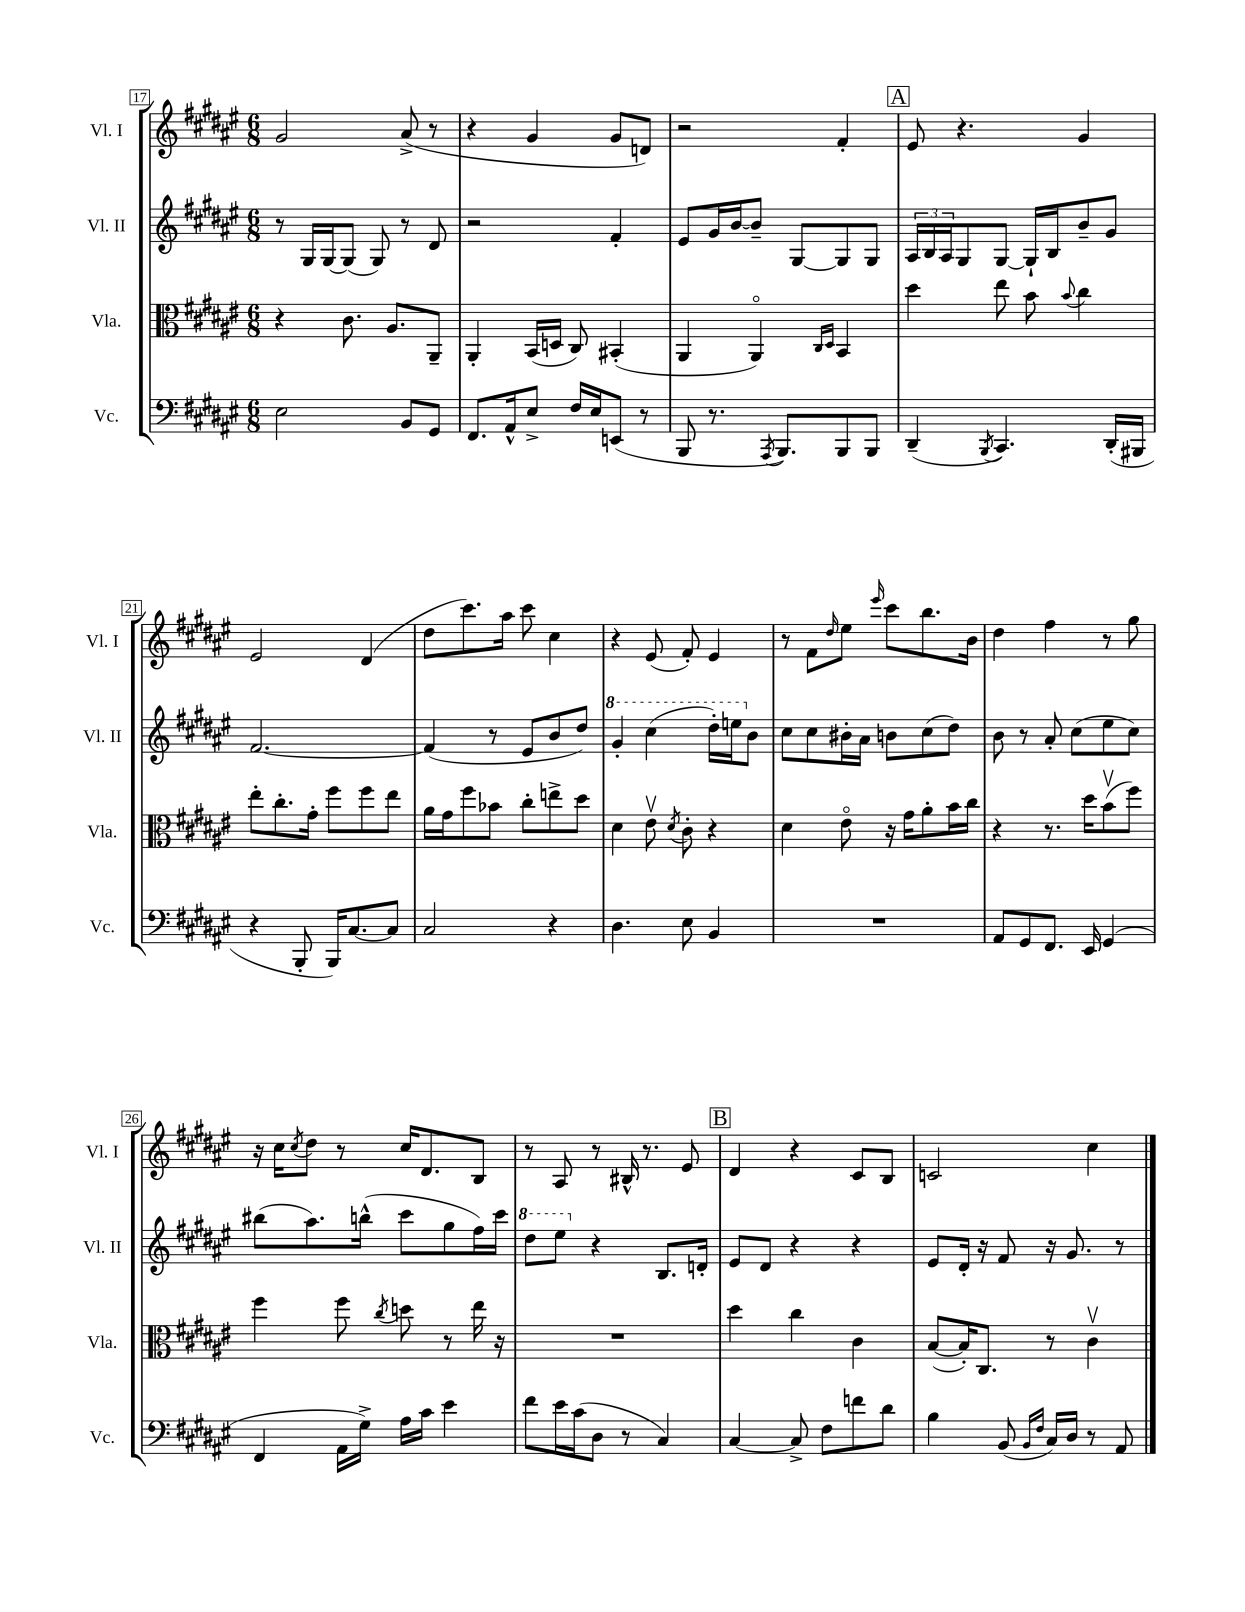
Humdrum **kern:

**kern	**kern	**kern	**kern
*staff4	*staff3	*staff2	*staff1
*clefF4	*clefC3	*clefG2	*clefG2
*k[f#c#g#d#a#e#]	*k[f#c#g#d#a#e#]	*k[f#c#g#d#a#e#]	*k[f#c#g#d#a#e#]
*M6/8	*M6/8	*M6/8	*M6/8
2E#	4r	8r	2g#
.	.	16G#	.
.	.	[16G#	.
.	8.c#	(8G#]	.
.	.	8G#)	.
.	8.A#	.	.
8BB	.	8r	(8a#^
8GG#	8AA#~	8d#	8r
=	=	=	=
8.FF#	4AA#'	2r	4r
16AA#^^	.	.	.
8E#^	(16BB	.	4g#
.	16D	.	.
16F#	8C#)	.	.
16E#	.	.	.
(8EE	(4BB#'	4f#'	8g#
8r	.	.	8d)
=	=	=	=
8BBB	4AA#	8e#	2r
8.r	.	16g#	.
.	.	[16b	.
.	4AA#o)	8b~]	.
8qAAA#	.	.	.
8.BBB)	.	.	.
.	.	[8G#	.
.	16qqC#	.	.
.	16qqD#	.	.
8BBB	4BB	8G#]	4f#'
8BBB	.	8G#	.
=	=	=	=
(4DD#~	4dd#	24A#	8e#
.	.	24B	.
.	.	24A#	.
.	.	8G#	4.r
8qBBB	.	.	.
4.CC#)	8ee#	[8G#	.
.	8b	16G#`]	.
.	.	16B	.
.	8qqb	.	.
.	4cc#	8b~	4g#
(16DD#'	.	8g#	.
16BBB#	.	.	.
=	=	=	=
4r	8ee#'	[2.f#	2e#
.	8.cc#'	.	.
8BBB'	.	.	.
.	16g#'	.	.
16BBB)	8ff#	.	.
[8.C#	.	.	.
.	8ff#	.	(4d#
8C#]	8ee#	.	.
=	=	=	=
2C#	16a#	(4f#]	8dd#
.	16g#	.	.
.	8ff#	.	8.ccc#)
.	8b-	8r	.
.	.	.	16aa#
.	8cc#'	8e#	8ccc#
4r	8ee^	8b	4cc#
.	8dd#	8dd#)	.
=	=	=	=
4.D#	4d#	4gg#'	4r
.	8e#v	(4ccc#	(8e#
.	8qd#	.	.
8E#	8c#'	.	8f#')
4BB	4r	16ddd#')	4e#
.	.	16eee	.
.	.	8b	.
=	=	=	=
2.r	4d#	8cc#	8r
.	.	8cc#	8f#
.	.	.	16qqdd#
.	8e#o	16b#'	8ee#
.	.	16a#	.
.	.	.	16qqeee#
.	16r	8b	8ccc#
.	16g#	.	.
.	8a#'	(8cc#	8.bb
.	16b	8dd#)	.
.	16cc#	.	16b
=	=	=	=
8AA#	4r	8b	4dd#
8GG#	.	8r	.
8.FF#	8.r	8a#'	4ff#
.	.	(8cc#	.
16EE#	16dd#	.	.
(4GG#	(8bv	8ee#	8r
.	8ff#)	8cc#)	8gg#
=	=	=	=
4FF#	4ff#	(8bb#	16r
.	.	.	16cc#
.	.	.	8qcc#
.	.	8.aa#)	8dd#
16AA#	8ff#	.	8r
16G#^)	.	(16bb^^	.
.	8qcc#	.	.
16A#	8dd	8ccc#	16cc#
16c#	.	.	8.d#
4e#	8r	8gg#	.
.	16ee#	16ff#)	8B
.	16r	16ccc#	.
=	=	=	=
8f#	2.r	8ddd#	8r
16e#	.	8eee#	8A#
(16c#	.	.	.
8D#	.	4r	8r
8r	.	.	16B#^^
.	.	.	8.r
4C#)	.	8.B	.
.	.	.	8e#
.	.	16d'	.
=	=	=	=
[4C#	4dd#	8e#	4d#
.	.	8d#	.
8C#^]	4cc#	4r	4r
8F#	.	.	.
8f	4c#	4r	8c#
8d#	.	.	8B
=	=	=	=
4B	([8B	8e#	2c
.	16B'])	16d#'	.
.	8.C#	16r	.
(8BB	.	8f#	.
16qqBB	.	.	.
16qqF#	.	.	.
16C#)	8r	16r	.
16D#	.	8.g#	.
8r	4c#v	.	4cc#
8AA#	.	8r	.
==	==	==	==
*-	*-	*-	*-
